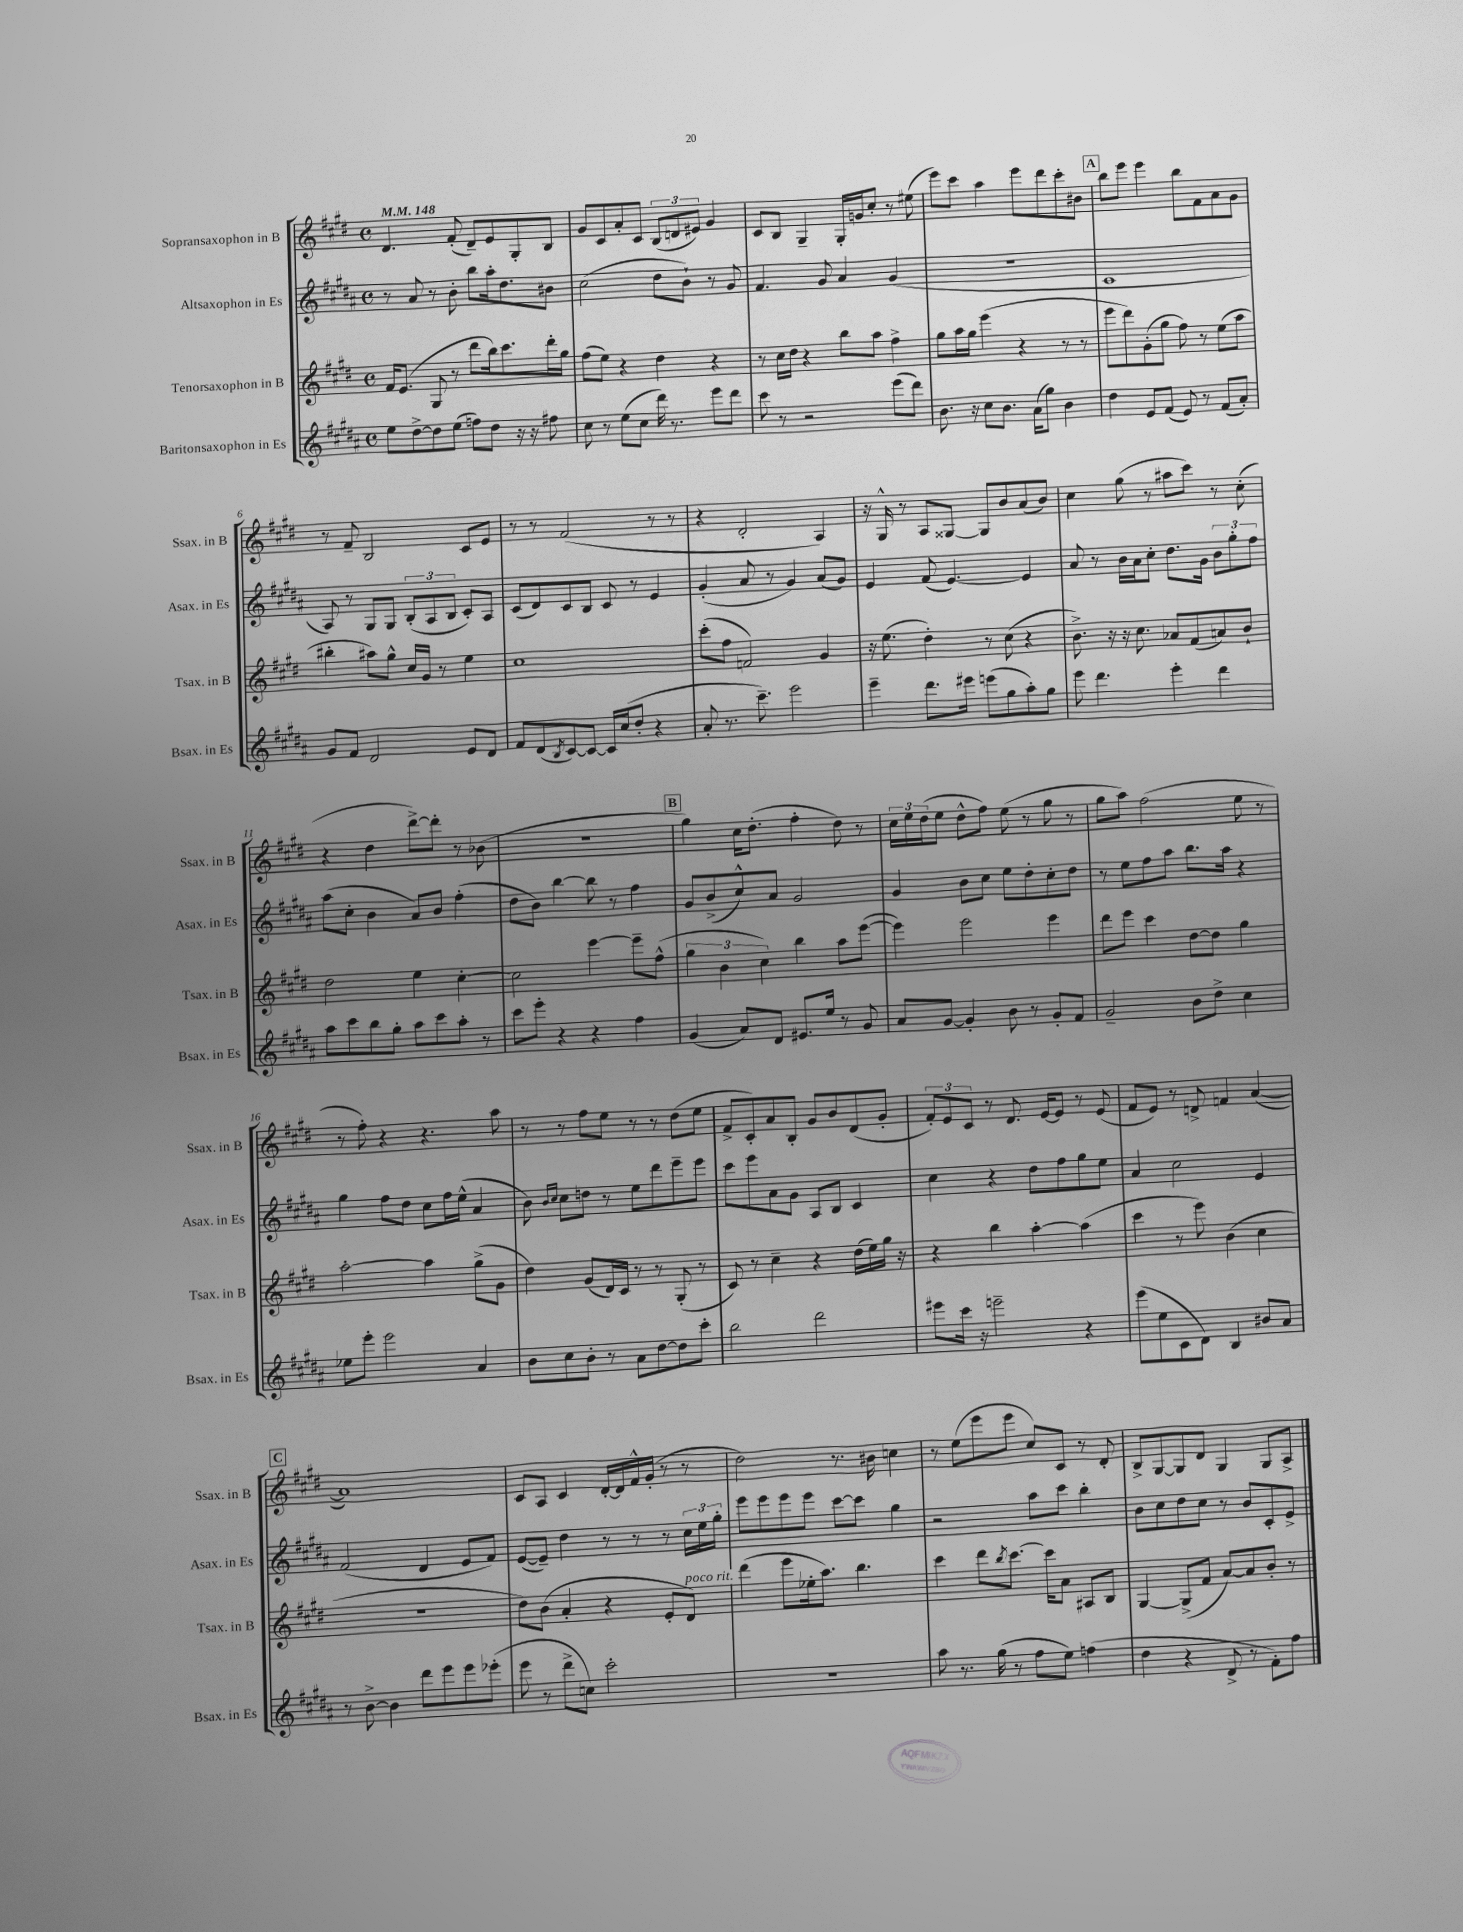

**kern	**kern	**kern	**kern
*part4	*part3	*part2	*part1
*staff4	*staff3	*staff2	*staff1
*I"Baritonsaxophon in Es	*I"Tenorsaxophon in B	*I"Altsaxophon in Es	*I"Sopransaxophon in B
*I'Bsax. in Es	*I'Tsax. in B	*I'Asax. in Es	*I'Ssax. in B
*clefG2	*clefG2	*clefG2	*clefG2
*k[f#c#g#d#a#]	*k[f#c#g#d#]	*k[f#c#g#d#a#]	*k[f#c#g#d#]
*M4/4	*M4/4	*M4/4	*M4/4
*met(c)	*met(c)	*met(c)	*met(c)
*MM148	*MM148	*MM148	*MM148
=1	=1	=1	=1
8ee\L	16f#/KL	8r	4.d#/
.	(8.e/J	.	.
[8dd#^\	.	8a#/	.
8dd#\]	8G#/	8r	.
(8ee\J	8r	8b'\	(8f#'/
8ffn\L)	8ddd#\L	8bb\L	8d#~/L)
8dd#\J	16bb\k)	16aa#'\k	8e/
.	8.ccc#\	8.dd#\	.
16r	.	.	8G#'/
16r	.	.	.
8ff#X\	16ddd#'\L	8b#X\J	8B/J
.	16gg#\JJ	.	.
=2	=2	=2	=2
8cc#\	(8ff#\L	(2cc#\	8g#/L
8r	8ee\J)	.	8c#/
(8ee\L	4r	.	8a'/
8cc#\J	.	.	8c#/J
16ddd#\)	4dd#\	8dd#\L	(12B/L
8.r	.	.	.
.	.	.	12dn/
.	.	8b`\J)	.
.	.	.	12e#X/J)
8eee\L	4r	8r	4g#/
8ddd#\J	.	8g#/	.
=3	=3	=3	=3
8ccc#\	8r	4.f#/	8c#/L
8r	16cc#\LL	.	8B/J
.	16dd#\JJ	.	.
2r	4r	.	4G#~/
.	.	8g#/	.
.	8bb\L	4a#/	16G#'/LL
.	.	.	16gn/J
.	8aa\J	.	8cc#'/J
(8eee\L	4ff#^\	(4g#/	8r
8ddd#\J)	.	.	(8ee#X\
=4	=4	=4	=4
8.b\	8gg#\L	1r	8eee\L)
.	16aa\L	.	8ccc#\J
16r	16gg#\JJ	.	.
8cc#\L	(4eee\	.	4aa\
8.b\J	.	.	.
.	4r	.	8eee\L
(16a#\KL	.	.	.
8gg#\J)	.	.	8ddd#\
4b\	8r	.	8ccc#'\
.	8r	.	8b#X\J
!!LO:REH:place=s1:t=A
=5	=5	=5	=5
4dd#\	8eee\L	1c#	8bb\L
.	8ddd#\)	.	8eee\J
8e/L	(8g#'\	.	4eee\
(8f#/J	8gg#\J	.	.
8e/)	8ff#\)	.	8bb\L
8r	8r	.	8f#\
(8f#/L	(8ee\L	.	8a\
8a#'/J)	8aa\J	.	8g#\J
!!LO:LB:g=z
=6	=6	=6	=6
8g#/L	4bb#X'\	8A#/)	8r
8f#/J	.	8r	8f#~/
2d#/	8aa#X\L)	8G#/L	2B/
.	8gg#^^\J	8G#/J	.
.	16cc#/LL	(12B'/L	.
.	16g#/JJ	.	.
.	.	12A#/	.
.	8r	.	.
.	.	12B/J	.
8e/L	4ee\	8c#'/L)	8c#/L
8d#/J	.	8A#/J	8e/J
=7	=7	=7	=7
8f#/L	1cc#	(8c#/L	8r
(8d#/	.	8d#/)	8r
8qB/	.	.	.
[8c#/)	.	8c#/	(2f#/
8c#/J_	.	8B/J	.
16c#/LL]	.	8c#/	.
(16cc#/J	.	.	.
8dd#'/J	.	8r	.
4r	.	4e/	8r
.	.	.	8r
=8	=8	=8	=8
8a#'/	(8ccc#'\L	(4g#'/	4r
8.r	8ff#\J	.	.
.	2fn/)	8a#/	2d#'/
8.ccc#~\)	.	.	.
.	.	8r	.
2eee\	.	4g#/)	.
.	4g#/	(8a#/L	4A/)
.	.	8g#/J)	.
=9	=9	=9	=9
4eee~\	16r	4e/	16r
.	(8.ee\	.	16G#^^/
.	.	.	8r
8.ddd#\L	4dd#'\)	(8f#/	8A/L
.	.	[4.e/)	[8G##X/J
16eee#X\Jk	.	.	.
(8eeen\L	8r	.	8G##/L]
8gg#\	(8cc#\	.	8b/
8aa#'\)	4r	4e/]	(8a/
8gg#\J	.	.	8b/J)
=10	=10	=10	=10
8eee\	8.b^\)	8a#/	4cc#\
4.ddd#\	.	8r	.
.	16r	.	.
.	16r	16b\LL	(8gg#\
.	8.cc#\	16a#\J	.
.	.	8cc#'\J	8r
4eee'\	8a-X/L	8.dd#\L	8aa#X\L
.	(8f#/	.	8ccc#\J)
.	.	16g#\Jk	.
4ddd#\	8an/)	12b\L	8r
.	.	12gg#'\	.
.	8b`/J	.	(8cc#'\
.	.	12ff#\J	.
!!LO:LB:g=z
=11	=11	=11	=11
8aa#\L	2dd#\	(8aa#\L	4r
8ccc#\	.	8cc#'\J	.
8bb\	.	4b\	4dd#\
8gg#'\J	.	.	.
8aa#\L	4ee\	8a#/L)	[8ddd#^\L)
8ccc#\	.	8b/J	8ddd#'\J]
8aa#'\J	[4cc#'\	(4ff#'\	8r
8r	.	.	(8b-X\
=12	=12	=12	=12
8ccc#\L	2cc#\]	8dd#\L	1r
8eee'\J	.	8b\J)	.
4r	.	[4bb\	.
4r	[4eee\	8bb\]	.
.	.	8r	.
4ff#\	8eee~\L]	4ff#\	.
.	(8ff#^^\J	.	.
!!LO:REH:place=s1:t=B
=13	=13	=13	=13
(4g#/	6gg#\	8g#/L	4gg#\)
.	.	(8b^/	.
.	6b\	.	.
8a#/L)	.	8cc#^^/)	16cc#\KL
.	.	.	(8.dd#'\J
.	6cc#\)	.	.
8d#/J	.	8a#/J	.
8.e#X/L	4bb\	2g#/	4ff#'\
16ee/Jk	.	.	.
8r	8aa\L	.	8dd#\)
8g#/	([8eee\J	.	8r
=14	=14	=14	=14
8a#/L	4eee\])	4g#/	24cc#\LL
.	.	.	24ee\
.	.	.	(24dd#\J
[8g#/J	.	.	8ee\J
4g#'/]	2eee\	8b\L	8dd#^^\L
.	.	8cc#\J	8ff#\J)
8b\	.	8ee\L	(8ee\
8r	.	8dd#'\	8r
8g#'/L	4eee\	8cc#'\	8gg#\
8f#/J	.	8dd#\J	8r
=15	=15	=15	=15
2g#~/	8ddd#\L	8r	8gg#\L
.	8eee\J	8ee\L	8aa\J)
.	4ccc#\	8ff#\	(2ff#\
.	.	8aa#\J	.
8b\L	[8dd#\L	8.bb\L	.
8dd#^\J	8dd#\J]	.	.
.	.	16aa#\Jk	.
4cc#\	4gg#\	4r	8ee\
.	.	.	8r
!!LO:LB:g=z
=16	=16	=16	=16
8ee-X\L	[2aa'\	4gg#\	8r
8eee'\J	.	.	8ff#'\)
2eee\	.	8ff#\L	4r
.	.	8dd#\J	.
.	4aa\]	8cc#\L	4.r
.	.	16ff#\L	.
.	.	(16ee^^\JJ	.
4a#/	(8gg#^\L	4a#/	.
.	8g#\J	.	8aa\
=17	=17	=17	=17
8b\L	4dd#\)	8b\)	8r
.	.	16qqb/LL	.
.	.	16qqcc#/JJ	.
8cc#\	.	8cc#\L	8r
8b'\J	(8g#/L	8ddn\J	8ff#\L
8r	16d#/L)	8r	8ee\J
.	16c#/JJ	.	.
8a#\L	8r	8ee\L	8r
[8dd#\	8r	8ddd#\	8r
8dd#\]	(8G#'/	8eee~\	(8dd#\L
8ccc#'\J	8r	8eee\J	8ee\J
=18	=18	=18	=18
2bb\	8c#/)	8ccc#\L	8f#^/L
.	8r	8eee\	8c#'/)
.	4cc#~\	8a#\	8a/
.	.	8g#\J	8B'/J
2ddd#\	4r	8A#/L	8g#/L
.	.	8B/J	8b/
.	(16dd#\LL	4c#/	(8d#/
.	16ee\)	.	.
.	16gg#\JJ	.	8g#'/J
.	16r	.	.
=19	=19	=19	=19
8eee#X\L	4r	4cc#\	12f#'/L)
.	.	.	12e/
16ccc#\Jk	.	.	.
.	.	.	12c#/J
16r	.	.	.
2eeen~\	4bb\	4r	8r
.	.	.	8.d#/
.	[4aa'\	8dd#\L	.
.	.	.	[16e/KL
.	.	8ff#\	8e/J]
4r	(4aa\]	8gg#\	8r
.	.	8ee\J	(8e/
=20	=20	=20	=20
(8eee\L	4ccc#\	4a#/	8f#/L
8ee\	.	.	8e/J)
8c#\	8r	2cc#\	8r
8d#\J)	8eee\)	.	8dn^/
4B/	(4b\	.	4fn/
8b#X/L	4cc#\	4e/	([4a/
8a#/J	.	.	.
!!LO:LB:g=z
!!LO:REH:place=s1:t=C
=21	=21	=21	=21
8r	1r	(2f#/	1a])
[8b^\	.	.	.
4b\]	.	.	.
8ddd#\L	.	4d#/	.
8eee\	.	.	.
8eee\	.	8e/L	.
(8eee-X'\J	.	8f#/J)	.
=22	=22	=22	=22
8eee\	8dd#\L)	([8e/L	8c#/L
8r	(8b\J	8e~/J])	8A/J
8ddd#^\L	4a'/	4dd#\	4c#/
8ccn\J)	.	.	.
2ccc#'\	4r	8r	[16d#'/LL
.	.	.	16d#/]
.	.	8r	16f#^^/
.	.	.	(16g#'/JJ
.	8e'/L	8r	8r
!	!LO:TX:a:i:t=poco rit.	!	!
.	8d#/J)	24cc#\LL	8r
.	.	24ee\	.
.	.	24gg#'\JJ	.
=23	=23	=23	=23
1r	(4ddd#\	8eee\L	2dd#\)
.	.	8eee\	.
.	8eee\L	8eee\	.
.	16ee-X'\k	8eee\J	.
.	8.aa\J)	.	.
.	.	[8ccc#\L	8.r
.	4.bb\	8ccc#\J]	.
.	.	.	16b#X\
.	.	4gg#\	4ccn\
=24	=24	=24	=24
8aa#\	4ccc#\	2r	8r
8.r	.	.	(8ee\L
.	8ddd#\L	.	8eee\
(16gg#\	.	.	.
.	8qbb/	.	.
8r	[8.ccc#\J	.	8eee\J
8ff#\L	.	8aa#\L	8cc#/L)
.	16ccc#\KL]	.	.
8ee\J)	8a\J	8ccc#\J	8c#/J
(4ffn\	8A#X/L	4bb'\	8r
.	8B/J	.	8d#'/
=25	=25	=25	=25
4dd#\	[4G#/	8b\L	8B^/L
.	.	8cc#\	[8G#/
4r	(8G#^/L]	8dd#\	8G#/]
.	8f#/J	8cc#\J	8d#/J
8d#^/	[8a/L)	8r	4G#/
8r	8a/]	8b/L	.
8f#'\L)	8b'/J	8c#'/	8G#/L
8ff#\J	8r	8e^/J	8A^/J
==	==	==	==
*-	*-	*-	*-
